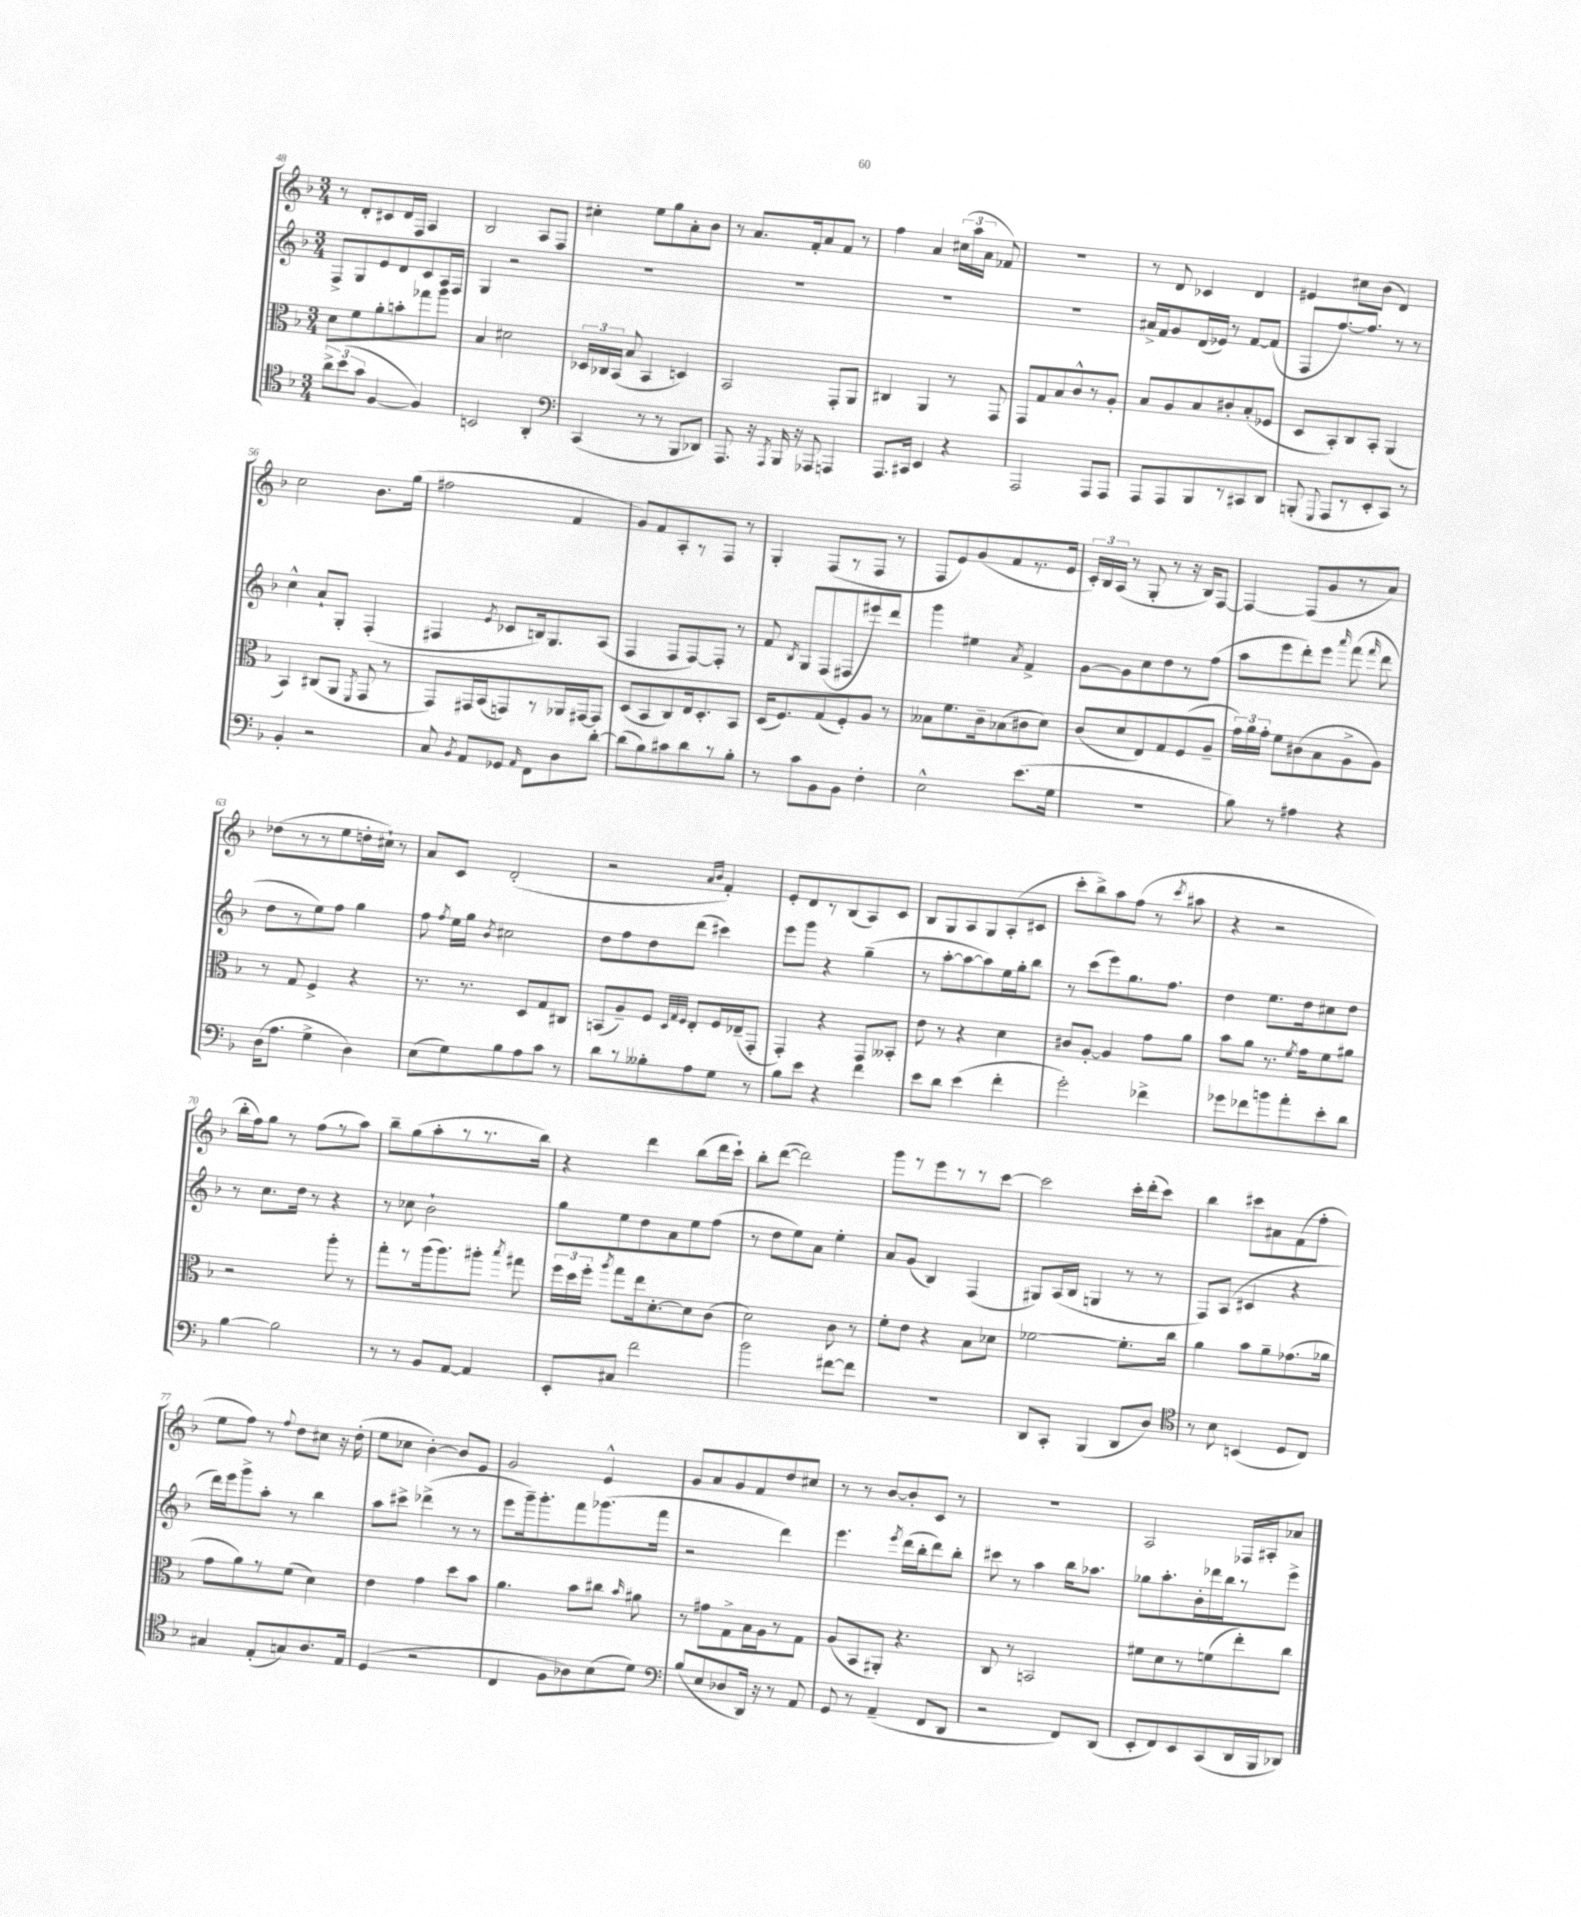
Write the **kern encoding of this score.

**kern	**kern	**kern	**kern
*part4	*part3	*part2	*part1
*staff4	*staff3	*staff2	*staff1
*clefC4	*clefC3	*clefG2	*clefG2
*k[b-]	*k[b-]	*k[b-]	*k[b-]
*M3/4	*M3/4	*M3/4	*M3/4
=48	=48	=48	=48
12a^\L	8d\L	8F^/L	8r
(12b-\	.	.	.
.	8f\	8G/	8d'/L
12g\J	.	.	.
[4F/	8a'\	8e/	8c#X/
.	8bn'\	8d/	16d/L
.	.	.	16F/JJ
4F/])	8gg-X\	8c/	4A/
.	8aa\J	16A/L	.
.	.	16F/JJ	.
=49	=49	=49	=49
2BBn/	4B-/	4G/	2B-/
.	2d#X\	2r	.
4AA'/	.	.	8A/L
.	.	.	8F/J
=50	=50	=50	=50
*clefF4	*	*	*
(4CC/	24D-X/LL	2.r	4cc#X'\
.	24C-X/	.	.
.	(24BB-/JJ	.	.
.	8B-/	.	.
8r	4BB-/	.	8ee\L
8r	.	.	8gg\
8BBB-/L	4Dn/)	.	8a'\
8DD-X/J)	.	.	8b-\J
=51	=51	=51	=51
8.AAA/	2BB-/	2.r	8r
.	.	.	8.a/L
16r	.	.	.
8qAAA/	.	.	.
16BBB-/	.	.	.
16r	.	.	16f'/k
8AAA-X/	.	.	8a/
4AAAn/	8GG'/L	.	8f/J
.	8AA/J	.	8r
=52	=52	=52	=52
8.AAA/L	4C#X/	2.r	4ff\
16CC#X/Jk	.	.	.
4EE/	4AA/	.	4a/
4r	8r	.	(24cc#X\LL
.	.	.	24aa\
.	.	.	24a\JJ
.	8GG/	.	8f-X/)
=53	=53	=53	=53
2AAA/	8GG/L	2.r	2.r
.	8G/	.	.
.	8B-/	.	.
.	8c^^/	.	.
8AAA/L	8r	.	.
8AAA/J	8A'/J	.	.
=54	=54	=54	=54
8AAA/L	8B-/L	16a#X^/LL	8r
.	.	16f/J	.
8AAA/	8A/	8g/	8d/
8BBB-/	8B-/	(16d/L	4c-X/
.	.	16e-X/JJ)	.
8r	8c#X'/	8r	.
8CC#X/	(8B-'/	[8f/L	4d/
8DD/J	8F-X/J	(8f/J]	.
=55	=55	=55	=55
(8BBBn'/	8D/L	8F/L	4e#X/
8qqGGG/	.	.	.
8AAA/L	8BB-'/)	[8.ff/)	.
8r	8C/	.	8cc#X\L
.	.	8.ff/J]	.
8EE'/	8BB-'/J	.	(8b-\J
8CC/J)	(4AA/	8r	4d/)
8r	.	8r	.
!!LO:LB:g=z
=56	=56	=56	=56
4BB-'/	4BB-/)	4cc^^\	2cc\
2r	(8C#X/L	8a`/L	.
.	8AA/J	8G'/J	.
.	8qFF/	.	.
.	8GG/	(4F'/	8.b-\L
.	8r	.	.
.	.	.	(16gg\Jk
=57	=57	=57	=57
8C/	8GG/L)	4F#X/	2ff#X\
8qBB-/	.	.	.
8AA/L	16GG#X/L	.	.
.	(16BB-/J	.	.
.	.	8qe/	.
8GG-X/J	8GGn/)	8c-X/L	.
16qqAA/	.	.	.
8FF\L	8r	16Bn/k)	.
.	.	8.G/	.
8D\	16AA-X/L	.	4f/
.	[16GG#X/J	.	.
[8d'\J	8GG#/J]	(8A/J	.
=58	=58	=58	=58
(8d\L]	(8D/L	4F/	8g/L)
8B-\)	8BB-/	.	8f/
8c#X\	8C/)	8F/L	8A'/
8d\	16E/k	[8F/)	8r
.	8.D'/	.	.
8r	.	8F'/J]	8F/J
8B-'\J	8BB-/J	8r	8r
=59	=59	=59	=59
8r	(16D/KL	8f/	4G'/
.	8.F/)	.	.
.	.	8qB-/	.
8c\L	.	8G/L	.
8BB-\	(8G/	(8F/	(8F/L
8BB-\J	8F'/)	8F#X/	8r
4F'\	8A/J	8eee#X/)	8F/J
.	8r	8ddd/J	8r
=60	=60	=60	=60
2E^^\	8B--X\L	4ggg\	8F/L
.	8.f\	.	8e/)
.	.	4ee#X\	(8g/
.	16c~\k	.	.
.	(8B-X\	.	8f/
.	.	8qa/	.
(8.e\L	8c#X\	4f^/	8.r
.	8d\J)	.	.
16G\Jk	.	.	16e/Jk
=61	=61	=61	=61
2.r	(8c/L	[8g\L	24c'/LL)
.	.	.	24B-/
.	.	.	(24A/JJ
.	8d/	8g\]	8r
.	8E/)	8cc\	8G'/
.	8G/	8dd\	8r
.	(8F/	8r	16r
.	.	.	16B-/KL)
.	8A~/J	(8ff\J	[8F/J
=62	=62	=62	=62
8B-\)	24g\LL)	8aa\L	4F/_
.	24a\	.	.
.	24g'\JJ	.	.
8r	8f\L	8eee\	.
4A#X\	(8c#X\	8ddd'\)	(8F/L]
.	8B-\	8eee\J	8g/
.	.	16qqaaa/	.
4r	8A^\	(8fff\	8r
.	.	16qqfff/	.
.	8A\J)	8ddd\	8a/J)
!!LO:LB:g=z
=63	=63	=63	=63
(16D\KL	8r	8dd\L	(8dd-X\L
8.A\J	.	.	.
.	8G/	8r	8r
4G^\	4F^/	8ee\)	8r
.	.	8ff\J	8ee\
4D\)	4r	4gg\	16ddn'\L
.	.	.	16cc#X`\JJ)
.	.	.	8r
=64	=64	=64	=64
(8E\L	8.r	8ff\	8a/L
.	.	8qff/	.
8G\)	.	16ee\LL	8c/J
.	8.r	16gg\JJ	.
.	.	8qb-/	.
8B-\	.	2cc#X\	(2d'/
8A\	8D/L	.	.
8c\J	8G/	.	.
8r	8C#X/J	.	.
=65	=65	=65	=65
8d\L	(8BBn/L	8dd\L	2r
8r	8A~/)	8ff\	.
8B--X'\	8F/J	8dd\	.
.	32qqD/LLL	.	.
.	32qqG/	.	.
.	32qqF/JJJ	.	.
8A\	8E'/L	(8ddd\J	.
.	.	.	16qqa/LL
.	.	.	16qqb-/JJ
8G\J	16F/L	4ccc#X\)	4f'/)
.	(16E-X~/J	.	.
8r	8GG'/J	.	.
=66	=66	=66	=66
8B-\L	4GG'/)	8eee\L	8e'/L
8e\J	.	8ggg\J	8d/
4r	4r	4r	8r
.	.	.	(8B-/
4f\	8GG/L	(4gg~\	8A/)
.	8BB--X'/J	.	8c/J
=67	=67	=67	=67
8e\L	8e\	8r	8B-/L
8d\J	8r	[8aa'\L	8G/
(4e\	4r	8aa\_	8A/
.	.	8aa\])	8G/
4f'\	4d\	16ee\L	(8A'/
.	.	16gg'\J	.
.	.	8bb-\J	8c#X/J
=68	=68	=68	=68
2g'\)	8c#X/L	8r	8ccc'\L
.	[8A'/J	(8ccc\L	8bb-^\)
.	4A/]	8eee\)	8aa\
.	.	8.gg\	(8ff\J
4f-X^\	8g\L	.	8r
.	.	8.ff\J	.
.	.	.	8qccc/
.	8a\J	.	8aa#X\
=69	=69	=69	=69
8g-X\L	8b-\L	4dd\	4r
8f-X\	8a\J	.	.
8bn\	8.r	8.ee\L	2r
8a'\	.	.	.
.	8qf/	.	.
.	16g\KL	16dd\k	.
8e'\	8f\	8cc#X\	.
8d\J	8a#X\J	8dd\J	.
!!LO:LB:g=z
=70	=70	=70	=70
[4B-\	2r	8r	16bb-'\LL
.	.	.	16ff\J)
.	.	8.cc\L	8gg\J
2B-\]	.	.	8r
.	.	16dd\Jk	.
.	.	8r	(8ff\L
.	8aa'\	4r	8r
.	8r	.	8aa\J)
=71	=71	=71	=71
8r	8gg'\L	8r	8bb-~\L
8r	8r	8cc-X\	(8gg\
8BB-/L	(16aa\k	2b-`\	8aa'\
.	8.aa\)	.	.
[8AA/J	.	.	8r
4AA/]	8aa#X'\J	.	8.r
.	8qbb-/	.	.
.	8gg#X\	.	.
.	.	.	16bb-\Jk)
=72	=72	=72	=72
8EE'/L	24ff\LL	8gg\L	4r
.	24dd\	.	.
.	24ff'\JJ	.	.
.	8qaa/	.	.
8C#X/J	8gg\L	8ee\	.
2f\	16ee\k	8dd\	4ddd\
.	[8.d'\	.	.
.	.	8a\	.
.	8d\]	8ee\	(8bb-\L
.	(8c\J	(8ff\J	16ddd\L
.	.	.	16ccc`\JJ)
=73	=73	=73	=73
2b-\	2d\)	8r	8bb-'\L
.	.	8dd\L	([8ddd\J
.	.	8ee\)	2ddd\])
.	.	8a\J	.
[8f#X\L	8c\	4ee'\	.
8f#\J]	8r	.	.
=74	=74	=74	=74
2.r	8f'\L	8a/L	8ggg\L
.	8e\J	(8g/J	8r
.	4r	4B-/)	8eee\
.	.	.	8r
.	8B-\L	(4F/	8r
.	8d-X\J	.	[8ccc\J
=75	=75	=75	=75
8DD/L	[2f-X\	8G#X/L)	2ccc\]
8CC'/J	.	(16A/L	.
.	.	16B-/JJ	.
(4BBB-/	.	4Gn/	.
8DD/L	8.f-'\L]	8r	16ccc'\LL
.	.	.	(16ddd'\J
8D/J)	.	8r	8ccc\J)
.	16cc\Jk	.	.
=76	=76	=76	=76
*clefC4	*	*	*
8r	4a\	8F/L)	4bb-\
8B-\	.	(8A/J	.
(4BBn/	8b-\L	4c#X/	8ccc#X\L
.	8a~\	.	8a#X\
8D/L	(8.g-X\	4r	(8f\
8C/J)	.	.	8ff'\J
.	16a-X\Jk	.	.
!!LO:LB:g=z
=77	=77	=77	=77
4G#X/	8g\L	16ddd\LL)	8ee\L
.	.	16eee\J	.
.	8a\)	8ggg^\	8ff\J)
(8E'/L	8r	8aa'\J	8r
.	.	.	8qqff/
8Gn/)	(8f\J	8r	8dd\L
8.A/	4d\)	4bb-\	8cc#X\J
.	.	.	16r
16E/Jk	.	.	(16dd'\
=78	=78	=78	=78
(4D/	4e\	8aa\L	8ee\L
.	.	8ccc#X^\J	8cc-X\J
2r	4g\	(4ddd-X^\	[4b-'\)
.	8dd\L	8r	8b-/L]
.	8b-\J	8r	8e/J
=79	=79	=79	=79
4C/	4.a\	8eee\L	2g/
.	.	16ggg~\k)	.
.	.	8.ggg'\	.
8F\L	.	.	.
8A-X\)	8b-\L	8fff\	.
(8B-\	8cc#X\J	(8.ggg-X\	4e^^/
.	16qqb-/	.	.
8d\J)	8a#X\	.	.
.	.	16fff\Jk	.
=80	=80	=80	=80
*clefF4	*	*	*
(8B-/L	8r	2r	8g/L
8E/	8g#X\L	.	8a/
8D-X/	8G^\	.	8g/
16DD/Jk)	16B-\L	.	8f/
16r	16A\J	.	.
8r	8r	4ddd\)	8dd/
8AA/	8G\J	.	8cc#X/J
=81	=81	=81	=81
8GG/	(8A/L	4.eee\	8r
8r	8BB-/	.	8r
(4AA~/	8AA#X'/J)	.	[8b-/L
.	.	8qeee/	.
.	4.r	(16ddd\LL	8b-'/]
.	.	16bb-'\J	.
8FF/L	.	8ddd\)	8c/J
8DD/J	.	8bb-'\J	8r
=82	=82	=82	=82
2r	8C/	8ccc#X\	2.r
.	8r	8r	.
.	2BBn/	4aa\	.
8FF/L)	.	16bb-\KL	.
.	.	8.aa-X\J	.
(8DD/J	.	.	.
=83	=83	=83	=83
8EE'/L	8f#X\L	8gg-X\L	2A/
8FF/)	8d\	8.aa'\	.
8EE/	8r	.	.
.	.	16b-'\L	.
(8CC/	(8fn\	16ddd-X\	.
.	.	16bb-\J	.
16DD/L	8ee'\)	8r	16F-X/LL
16BBB-/J	.	.	16A#X'/J
8DD-X/J)	8cc\J	8eee^\J	8a-X/J
==	==	==	==
*-	*-	*-	*-
